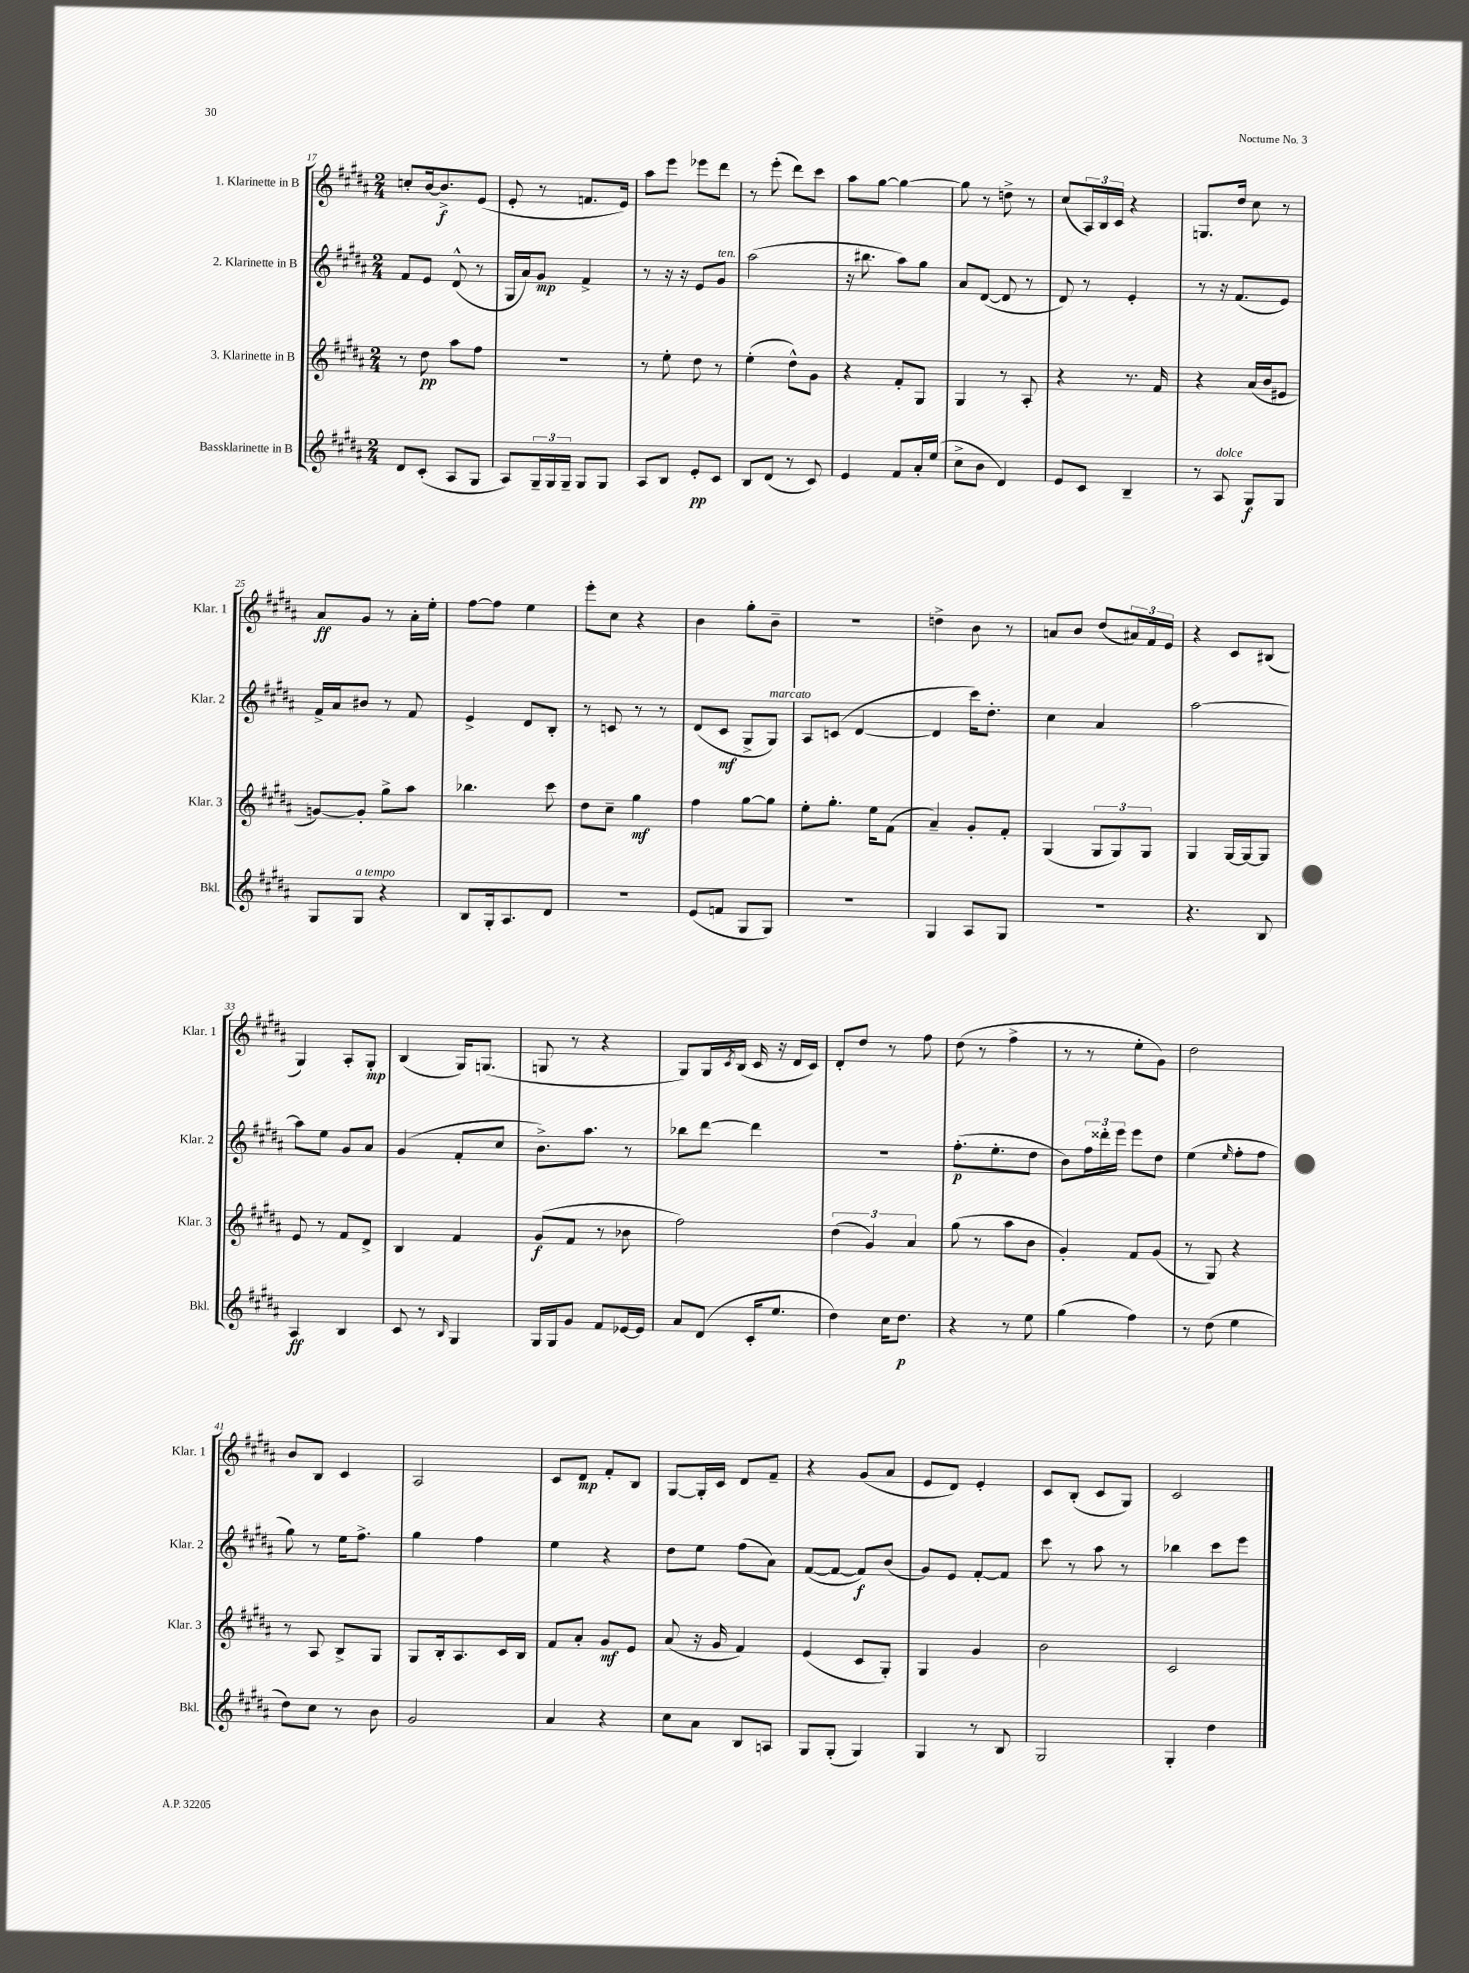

**kern	**kern	**kern	**kern
*staff4	*staff3	*staff2	*staff1
*clefG2	*clefG2	*clefG2	*clefG2
*k[f#c#g#d#a#]	*k[f#c#g#d#a#]	*k[f#c#g#d#a#]	*k[f#c#g#d#a#]
*M2/4	*M2/4	*M2/4	*M2/4
8d#	8r	8f#	8cc'
(8c#'	8dd#	8e	[16b
.	.	.	8.b^]
8A#	8aa#	(8d#^^	.
8G#	8ff#	8r	(8e
=	=	=	=
8A#)	2r	16G#	8e'
.	.	16a#)	.
24G#~	.	8g#	8r
24G#	.	.	.
24G#~	.	.	.
8G#	.	4f#^	8.f
8G#	.	.	.
.	.	.	16e)
=	=	=	=
8A#	8r	8r	8aa#
8B	8ee'	16r	8eee
.	.	16r	.
8e'	8dd#	8e	8eee-
8c#	8r	8g#	8ddd#
=	=	=	=
8B	(4ee'	(2aa#	8r
(8d#	.	.	(8eee'
8r	8dd#^^)	.	8ddd#)
8c#)	8g#	.	8ccc#
=	=	=	=
4e	4r	16r	8aa#
.	.	8.bb#	.
.	.	.	[8gg#
8f#	8f#'	8aa#)	4gg#_
16a#'	8G#	8gg#	.
(16ee	.	.	.
=	=	=	=
8cc#^	4G#	8a#	8gg#]
8b	.	([8d#	8r
4d#)	8r	8d#]	8dd^
.	8A#'	8r	8r
=	=	=	=
8e	4r	8d#)	(8cc#
8c#	.	8r	24A#)
.	.	.	24B
.	.	.	24c#
4B~	8.r	4e'	4r
.	16f#	.	.
=	=	=	=
8r	4r	8r	8.G
8A#	.	16r	.
.	.	(8.f#	16dd#
8G#	(16a#	.	8cc#
.	16b	.	.
8G#	8e#	8e)	8r
=	=	=	=
8G#	[8g)	16f#^	8a#
.	.	16a#	.
8G#	8g']	8b#	8g#
4r	8gg#^	8r	8r
.	8aa#	8f#	16a#'
.	.	.	16ee'
=	=	=	=
8B	4.bb-	4e^	[8ff#
16G#'	.	.	8ff#]
8.A#	.	.	.
.	.	8d#	4ee
8d#	8ccc#	8B'	.
=	=	=	=
2r	8dd#	8r	8eee'
.	8cc#~	8c	8cc#
.	4gg#	8r	4r
.	.	8r	.
=	=	=	=
(8e	4ff#	(8d#	4b
8f	.	8c#	.
8G#	[8gg#	8G#^	8gg#'
8G#)	8gg#]	8G#)	8b~
=	=	=	=
2r	8ee'	8A#	2r
.	8.gg#'	(8c	.
.	.	[4d#	.
.	16ee	.	.
.	(8f#	.	.
=	=	=	=
4G#	4a#~)	4d#]	4dd^
8A#	8g#'	16ccc#)	8b
.	.	8.dd#'	.
8G#	8f#'	.	8r
=	=	=	=
2r	(4G#	4cc#	8a
.	.	.	8b
.	12G#	4a#	(8dd#
.	12G#)	.	.
.	.	.	24a#)
.	12G#	.	24f#
.	.	.	24e
=	=	=	=
4.r	4G#	[2aa#	4r
.	[16G#	.	8c#
.	16G#_	.	.
8B	8G#]	.	(8B#
=	=	=	=
4A#	8e	8aa#]	4G#)
.	8r	8ee	.
4B	8f#	8g#	8A#'
.	8d#^	8a#	8G#'
=	=	=	=
8c#	4B	(4g#	(4B
8r	.	.	.
16qqB	.	.	.
4G#	4f#	8f#'	16G#)
.	.	.	(8.G
.	.	8cc#	.
=	=	=	=
16G#	(8g#	8.b^)	8G
16G#	.	.	.
8g#	8f#	.	8r
.	.	8.aa#	.
8f#	8r	.	4r
[16e-	8b-	8r	.
16e-]	.	.	.
=	=	=	=
8a#	2ff#)	8bb-	8G#)
(8d#	.	[8ddd#	16G#
.	.	.	8qc#
.	.	.	(16B
16c#'	.	4ddd#]	16c#
8.ee	.	.	16r
.	.	.	16d#
.	.	.	16c#)
=	=	=	=
4dd#)	(6dd#	2r	8d#'
.	.	.	8dd#
.	6g#)	.	.
16cc#	.	.	8r
8.dd#	.	.	.
.	6a#	.	.
.	.	.	8ff#
=	=	=	=
4r	(8gg#	(8.ff#'	(8dd#
.	8r	.	8r
.	.	8.ee'	.
8r	8aa#	.	4ff#^
8ee	8b	8dd#	.
=	=	=	=
(4gg#	4g#')	8b)	8r
.	.	24ff#	8r
.	.	24ddd##'	.
.	.	24eee	.
4ff#)	8f#	8eee	8ee'
.	(8g#	8dd#	8g#)
=	=	=	=
8r	8r	(4ee	2dd#
(8dd#	8G#)	.	.
.	.	16qqee	.
4ee	4r	8ff#'	.
.	.	8ff#	.
=	=	=	=
8dd#)	8r	8gg#)	8b
8cc#	8A#	8r	8B
8r	8B^	16ee	4c#
.	.	8.ff#^	.
8b	8G#	.	.
=	=	=	=
2g#	8G#	4gg#	2A#
.	16B'	.	.
.	8.A#	.	.
.	.	4ff#	.
.	16c#	.	.
.	16B	.	.
=	=	=	=
4a#	8f#	4ee	8c#
.	8a#'	.	8d#
4r	8g#	4r	8f#'
.	8e	.	8B
=	=	=	=
8cc#	(8a#	8dd#	[8G#
8a#	16r	8ee	16G#']
.	16g#	.	16c#
8B	4f#)	(8ff#	8d#
8A	.	8a#)	8f#~
=	=	=	=
8G#	(4e	([8f#	4r
(8G#'	.	8f#_	.
4G#)	8c#	8f#])	(8g#
.	8G#')	(8b	8a#
=	=	=	=
4G#	4G#	8g#)	8e
.	.	8e	8d#)
8r	4g#	[8f#'	4e'
8B	.	8f#]	.
=	=	=	=
2G#	2b	8ccc#	8c#
.	.	8r	(8B'
.	.	8aa#	8c#
.	.	8r	8G#)
=	=	=	=
4G#'	2c#	4bb-	2c#
4dd#	.	8ccc#	.
.	.	8eee	.
==	==	==	==
*-	*-	*-	*-
